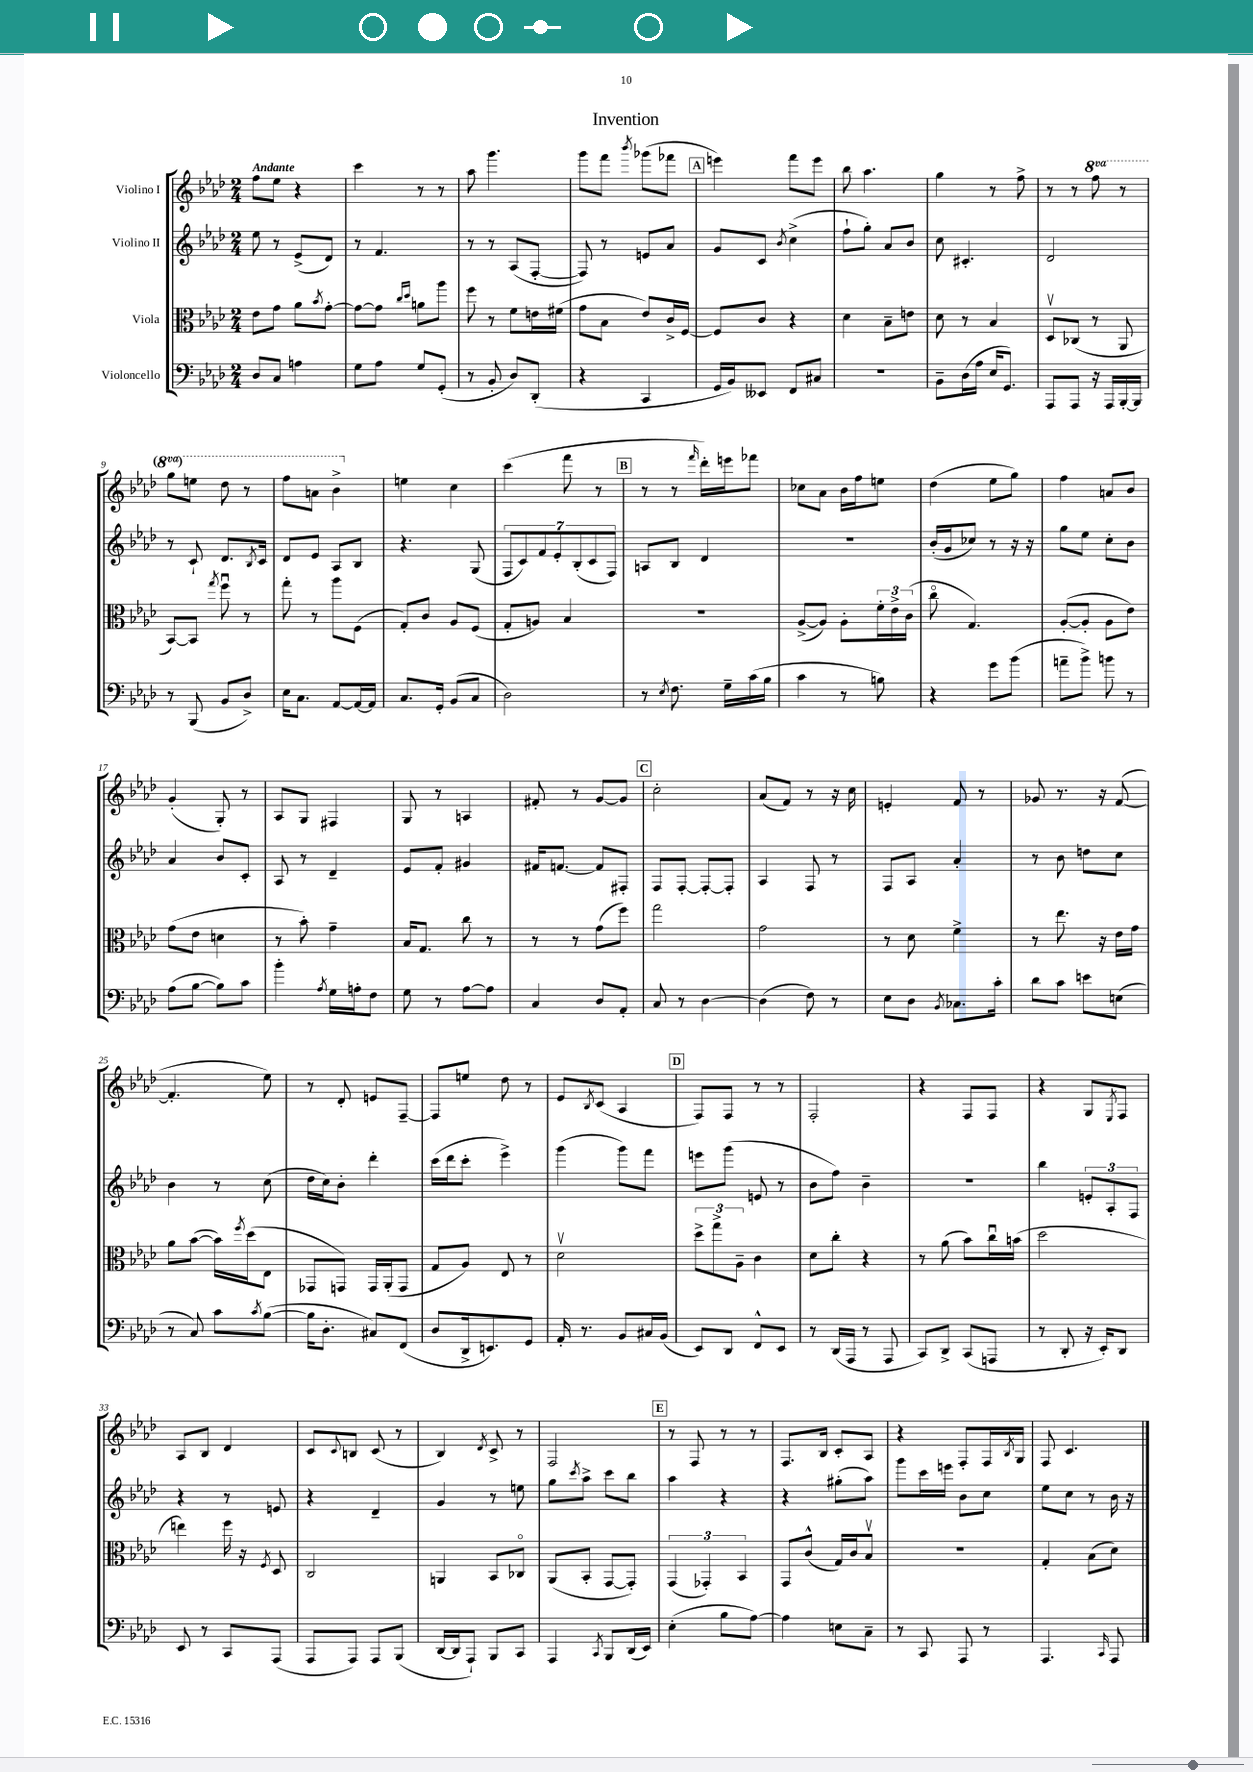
\header { title = "Invention" }
<<
\new StaffGroup <<
\new Staff = "s0" \with { instrumentName = "Violino I" } {
    \clef treble \key aes \major \numericTimeSignature \time 2/4 \set Staff.ottavationMarkups = #ottavation-simple-ordinals \tempo "Andante"
    f''8 ees''8 r4 |
    c'''4 r8 r8 |
    aes''8 g'''4. |
    g'''8 f'''8 \acciaccatura { bes'''8 } ges'''8( fes'''8 |
    \mark \markup { \box "A" } e'''4) f'''8 e'''8 |
    bes''8 aes''4. |
    g''4 r8 f''8-> |
    r8 r8 \ottava #1 f'''8 r8 |
    g'''8 e'''8 des'''8 r8 |
    f'''8 a''8 bes''4-> \ottava #0 |
    e''4 c''4 |
    c'''4( f'''8 r8 |
    \mark \markup { \box "B" } r8 r8 \grace { f'''16 } des'''16-.) e'''16 fes'''8 |
    ces''8 aes'8 bes'16 f''16 e''8 |
    des''4( ees''8 g''8) |
    f''4 a'8 bes'8 |
    g'4-.( g8-.) r8 |
    aes8 g8 fis4 |
    g8 r8 a4 |
    fis'8-. r8 g'8~ g'8 |
    \mark \markup { \box "C" } c''2-. |
    aes'8( f'8) r8 r16 c''16 |
    e'4-. f'8 r8 |
    ges'8 r8. r16 f'8~( |
    f'4.-. ees''8) |
    r8 des'8-. e'8 f8~-- |
    f8 e''8 des''8 r8 |
    ees'8 \acciaccatura { bes8 } c'8( aes4 |
    \mark \markup { \box "D" } f8) f8 r8 r8 |
    f2-. |
    r4 f8 f8 |
    r4 g8 \acciaccatura { ees8 } f8 |
    aes8 bes8 des'4 |
    c'8 \appoggiatura { c'8 } b8 c'8( r8 |
    bes4) \acciaccatura { des'8 } c'8-> r8 |
    f2 |
    \mark \markup { \box "E" } r8 f8 r8 r8 |
    f8. bes16 c'8-. aes8 |
    r4 f8-. f16 \acciaccatura { bes8 } g16 |
    f8 c'4. \bar "|." |
}
\new Staff = "s1" \with { instrumentName = "Violino II" } {
    \clef treble \key aes \major \numericTimeSignature \time 2/4
    ees''8 r8 ees'8->( des'8) |
    r8 f'4. |
    r8 r8 aes8( f8~-. |
    f8) r8 e'8 aes'8 |
    \mark \markup { \box "A" } g'8 c'8 \acciaccatura { bes'8 } c''4->( |
    f''8-! g''8-.) aes'8 bes'8 |
    c''8 cis'4.-. |
    des'2 |
    r8 c'8-! des'8. \acciaccatura { bes8 } c'16 |
    des'8 ees'8 aes8 bes8 |
    r4. g8( |
    \tuplet 7/4 { f8 c'8) f'8 ees'8-. bes8-.( c'8 f8) } |
    \mark \markup { \box "B" } a8 bes8 des'4 |
    r2 |
    bes'16-.( g'16 ces''8) r8 r16 r16 |
    g''8 ees''8 c''8-. bes'8 |
    aes'4 bes'8 c'8-. |
    aes8 r8 des'4-- |
    ees'8 f'8-. gis'4 |
    fis'16 f'8.~ f'8 fis8-. |
    \mark \markup { \box "C" } f8 f8~-. f8~-. f8-. |
    aes4 f8 r8 |
    f8 aes8 aes'4-. |
    r8 bes'8 d''8 c''8 |
    bes'4 r8 c''8( |
    des''16 c''16) bes'8-. des'''4-. |
    c'''16( des'''16 c'''8-. ees'''4->) |
    g'''4( g'''8) f'''8 |
    \mark \markup { \box "D" } e'''8 g'''8( e'8 r8 |
    bes'8 f''8) bes'4-- |
    R2 |
    bes''4 \tuplet 3/2 { e'8-. aes8-. f8 } |
    r4 r8 e'8 |
    r4 des'4-- |
    g'4 r8 e''8 |
    g''8 \acciaccatura { c'''8 } aes''8-> c'''8 bes''8 |
    \mark \markup { \box "E" } aes''4 r4 |
    r4 gis''8-.( aes''8) |
    g'''8 c'''16 e'''16 bes'8 c''8 |
    ees''8 c''8 r8 bes'16 r16 \bar "|." |
}
\new Staff = "s2" \with { instrumentName = "Viola" } {
    \clef alto \key aes \major \numericTimeSignature \time 2/4
    ees'8 g'8 aes'8 \acciaccatura { bes'8 } g'8~-. |
    g'8~ g'8 \grace { c''16 des''16 } a'8 aes''8 |
    f''8 r8 f'8 e'16 fis'16( |
    g'8 bes8 ees'8) c'16-> f16~ |
    \mark \markup { \box "A" } f8 c'8 r4 |
    des'4 bes8-- e'8 |
    des'8 r8 bes4 |
    des8\upbow ces8( r8 aes,8 |
    bes,8~) bes,8 \acciaccatura { g''8 } f''8\downbow r8 |
    g''8-. r8 aes''8 f8( |
    g8-.) c'8 aes8 f8( |
    g8-. a8) bes4 |
    \mark \markup { \box "B" } R2 |
    aes8~->( aes8) aes8-. \tuplet 3/2 { f'16-. ees'16-> c'16( } |
    c''8\flageolet g4.) |
    aes8~-.( aes8-. aes8 ees'8) |
    g'8( ees'8 d'4 |
    r8 bes'8-.) g'4-- |
    bes16 g8. c''8 r8 |
    r8 r8 g'8( f''8) |
    \mark \markup { \box "C" } g''2 |
    g'2 |
    r8 des'8 f'4-> |
    r8 ees''8. r16 ees'16 g'16 |
    aes'8 bes'8~( bes'16) \acciaccatura { f''8 } des''16( ees8 |
    ges,8 g,8) g,16 aes,16-.( g,8 |
    g8 aes8) ees8 r8 |
    des'2\upbow |
    \mark \markup { \box "D" } \tuplet 3/2 { des''8-> g''8-> aes8-- } c'4 |
    des'8 c''8-. r4 |
    r8 aes'8( bes'8) c''16\downbow b'16( |
    des''2 |
    e''4) f''16 r16 \acciaccatura { f8 } des8 |
    c2 |
    a,4 bes,8 ces8\flageolet |
    aes,8( bes,8-. g,8~ g,8-.) |
    \mark \markup { \box "E" } \tuplet 3/2 { g,4( ges,4-.) bes,4 } |
    g,8 c'8-^( g16) c'16 bes8\upbow |
    R2 |
    g4-. bes8( des'8) \bar "|." |
}
\new Staff = "s3" \with { instrumentName = "Violoncello" } {
    \clef bass \key aes \major \numericTimeSignature \time 2/4
    des8 c8 a4 |
    g8 aes8 g8 g,8-.( |
    r8 bes,8-. des8) des,8-.( |
    r4 c,4 |
    \mark \markup { \box "A" } g,16 bes,16) eeses,8 f,8 cis8 |
    r2 |
    bes,8-- des16( aes16 ees16 g,8.) |
    aes,,8 aes,,8 r16 aes,,16 bes,,16~-. bes,,16 |
    r8 bes,,8( bes,8 des8->) |
    ees16 c8. aes,8~ aes,16~ aes,16 |
    c8. g,16-. bes,8( c8 |
    des2) |
    \mark \markup { \box "B" } r8 \acciaccatura { ees8 } f8. g16-- c'16( bes16 |
    c'4 r8 b8) |
    r4 g'8 bes'8( |
    a'8-- bes'8->) b'8 r8 |
    aes8( bes8~ bes8) c'8 |
    bes'4-. \acciaccatura { aes8 } g16 a16-. f8 |
    g8 r8 aes8~ aes8 |
    c4 des8 aes,8-. |
    \mark \markup { \box "C" } c8 r8 des4~ |
    des4( f8) r8 |
    ees8 des8 \acciaccatura { bes,8 } ces8. c'16-. |
    des'8 c'8 e'8 e8( |
    r8 c8) c'8 \acciaccatura { c'8 } bes8~( |
    bes16 des8.-. cis8) f,8( |
    des8 des,16-> e,8.) g,8 |
    aes,16-. r8. bes,8 cis16 bes,16( |
    \mark \markup { \box "D" } ees,8) des,8 f,8-^ ees,8 |
    r8 des,16( aes,,16 r8 aes,,8 |
    c,8) des,8-> c,8( a,,8 |
    r8 des,8-. r16 ees,16-.) des,8 |
    ees,8 r8 c,8 aes,,8( |
    aes,,8 aes,,8) aes,,8 bes,,8( |
    des,16~ des,16 aes,,8-!) bes,,8 c,8 |
    aes,,4 \acciaccatura { c,8 } bes,,8 des,16( ees,16) |
    \mark \markup { \box "E" } ees4-.( bes8 aes8~) |
    aes4 e8 c8-- |
    r8 c,8 aes,,8 r8 |
    aes,,4. \grace { c,16 } aes,,8 \bar "|." |
}
>>
>>
